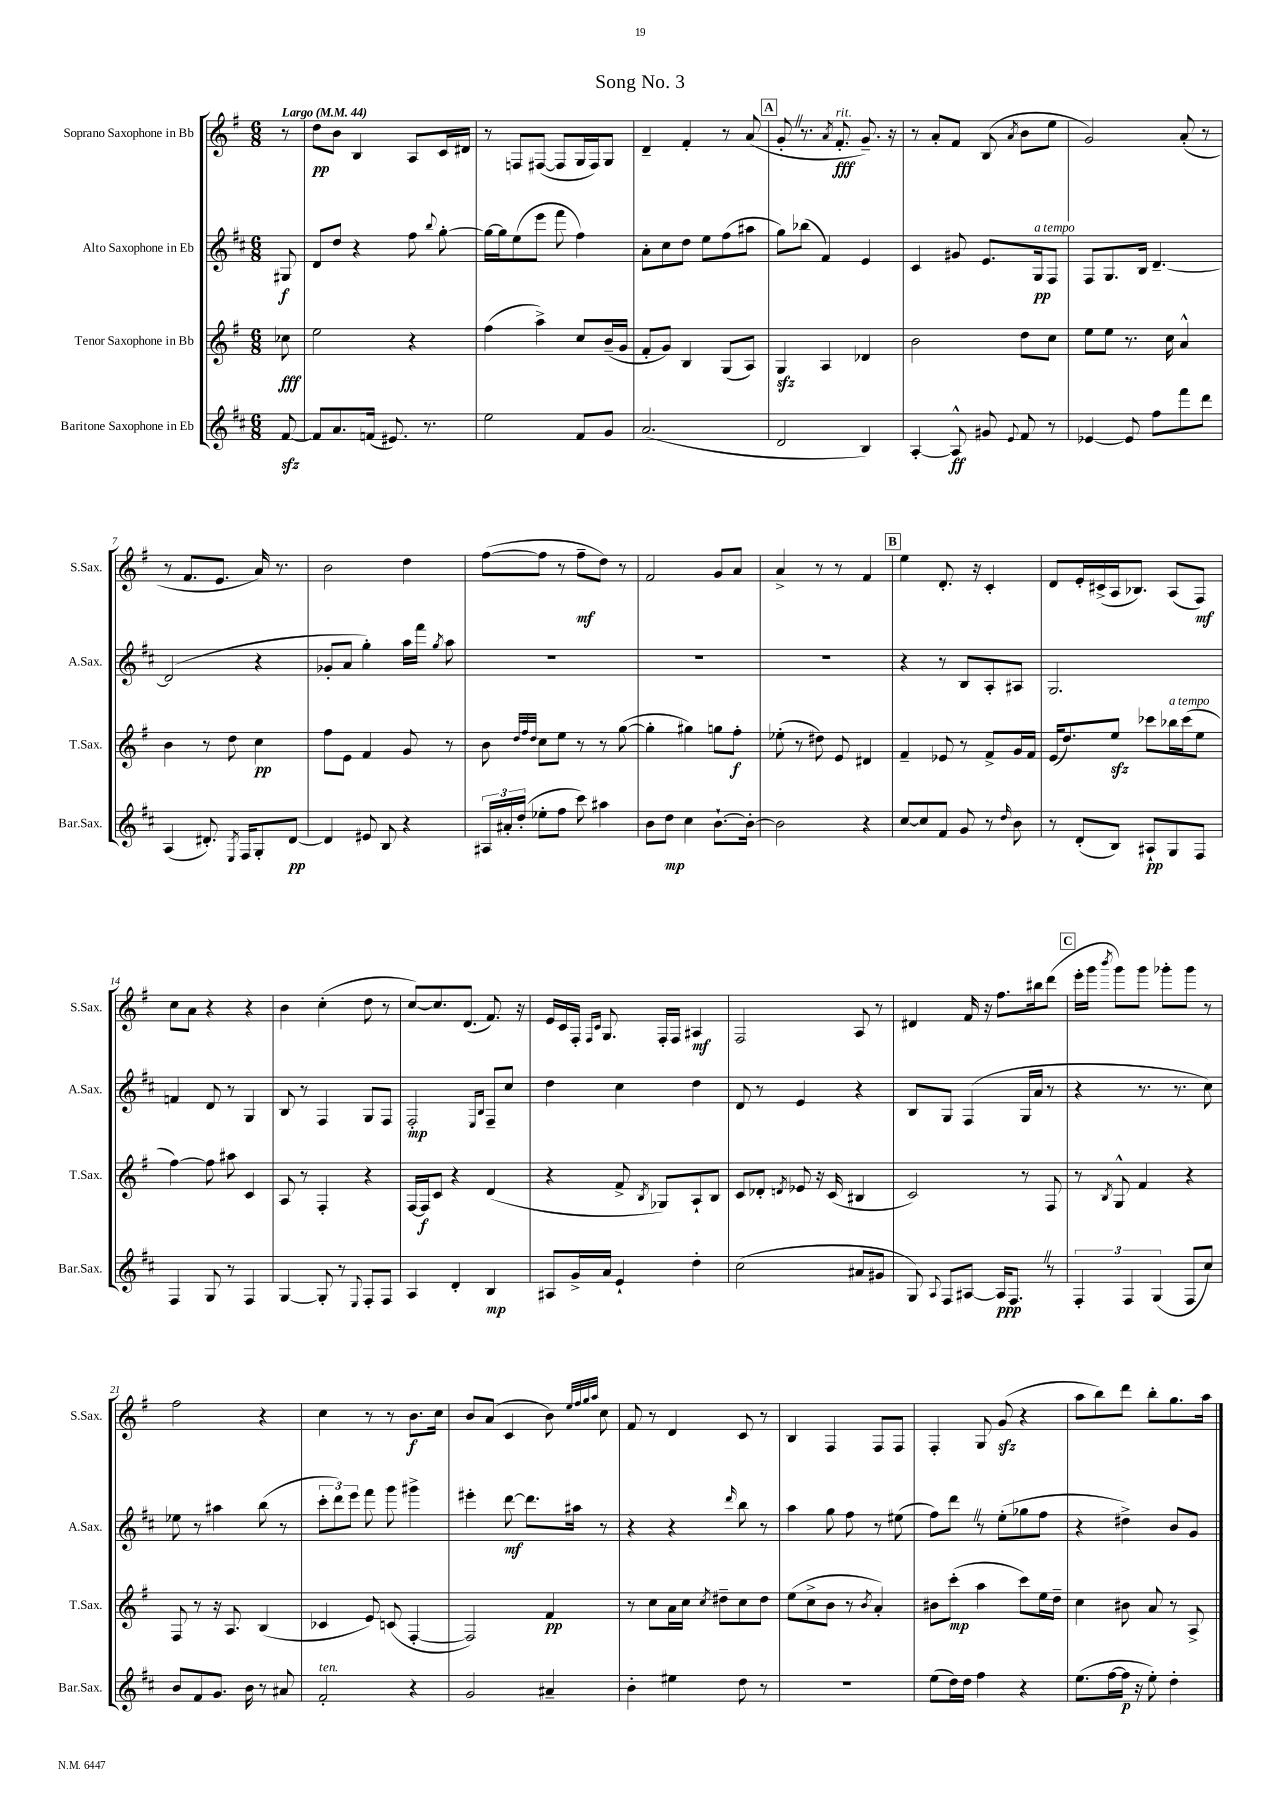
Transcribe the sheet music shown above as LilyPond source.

\header { title = "Song No. 3" }
<<
\new StaffGroup <<
\new Staff = "s0" \with { instrumentName = "Soprano Saxophone in Bb" shortInstrumentName = "S.Sax." } {
    \clef treble \key g \major \numericTimeSignature \time 6/8 \partial 8 \tempo "Largo" 4 = 44
    \autoBeamOff r8 |
    d''8[\pp b'8] b4 a8[ c'16 dis'16] |
    r8 f8[ fis8]~( fis8[ g16 fis16) g8] |
    d'4-- fis'4-. r8 a'8( |
    \mark \markup { \box "A" } g'8-. \once \override BreathingSign.text = \markup { \musicglyph "scripts.caesura.straight" } \breathe r8. \acciaccatura { a'8 } fis'8.-.\fff^\markup { \italic "rit." } g'8.--) r16 |
    r8 a'8[-. fis'8] b8( \acciaccatura { a'8 } b'8[ e''8] |
    g'2) a'8-.( r8 |
    r8 fis'8.[ e'8.] a'16) r8. |
    b'2 d''4 |
    fis''8[~( fis''8] r8 fis''8[--\mf d''8]) r8 |
    fis'2 g'8[ a'8] |
    a'4-> r8 r8 fis'4 |
    \mark \markup { \box "B" } e''4 d'8.-. r16 c'4-. |
    d'8[ e'16-. cis'16->( a16 bes8.]) a8[( fis8]\mf) |
    c''8[ a'8] r4 r4 |
    b'4 c''4-.( d''8 r8 |
    c''8[~) c''8. d'8.]( fis'8.) r16 |
    e'16[ c'16 fis16]-. \grace { fis16[ c'16] } g8. fis16[-. fis16] ais4\mf |
    fis2 a8 r8 |
    dis'4 fis'16 r16 fis''8.[ bis''16 d'''8]( |
    \mark \markup { \box "C" } e'''16[-. g'''16] \acciaccatura { b'''8 } g'''8[) g'''8] ges'''8[-. ges'''8] r8 |
    fis''2 r4 |
    c''4 r8 r8 b'8.[\f c''16] |
    b'8[ a'8]( c'4 b'8) \grace { e''32[ fis''32 g''32 a''32] } c''8 |
    fis'8 r8 d'4 c'8 r8 |
    b4 fis4 fis8[ fis8] |
    fis4-. g8 g'8\sfz( r4 |
    a''8[ b''8) d'''8] b''8[-. g''8. a''16] \bar "|." |
}
\new Staff = "s1" \with { instrumentName = "Alto Saxophone in Eb" shortInstrumentName = "A.Sax." } {
    \clef treble \key d \major \numericTimeSignature \time 6/8 \partial 8
    \autoBeamOff gis8\f |
    d'8[ d''8] r4 fis''8 \appoggiatura { b''8 } g''8~-. |
    g''16[~ g''16 e''8( e'''8] fis'''8 fis''4) |
    a'8[-. cis''8 d''8] e''8[ fis''8( ais''8] |
    \mark \markup { \box "A" } g''8[) bes''8]( fis'4) e'4 |
    cis'4 gis'8 e'8.[ g16\pp^\markup { \italic "a tempo" } fis8] |
    fis8[ g8. b16] d'4.~-- |
    d'2( r4 |
    ges'8[-. a'8] g''4-.) a''16[ fis'''16] \acciaccatura { g''8 } a''8 |
    R2. |
    R2. |
    R2. |
    \mark \markup { \box "B" } r4 r8 b8[ a8-. ais8] |
    g2. |
    f'4 d'8 r8 g4 |
    b8 r8 fis4 g8[ fis8] |
    fis2-.\mp \grace { e16[ b16] } fis8[-- cis''8] |
    d''4 cis''4 d''4 |
    d'8 r8 e'4 r4 |
    b8[ g8] fis4( g16[ a'16] r8 |
    \mark \markup { \box "C" } r4 r8. r8. cis''8) |
    ees''8 r8 ais''4 b''8( r8 |
    \tuplet 3/2 { cis'''8[-. d'''8) e'''8] } fis'''8 g'''8 gis'''4-> |
    eis'''4-. d'''8~\mf d'''8.[ ais''16] r8 |
    r4 r4 \grace { d'''16 } b''8 r8 |
    a''4 g''8 fis''8 r8 eis''8( |
    fis''8[) d'''8] \once \override BreathingSign.text = \markup { \musicglyph "scripts.caesura.straight" } \breathe r8 e''8[-.( ges''8 fis''8] |
    r4 dis''4->) b'8[ g'8] \bar "|." |
}
\new Staff = "s2" \with { instrumentName = "Tenor Saxophone in Bb" shortInstrumentName = "T.Sax." } {
    \clef treble \key g \major \numericTimeSignature \time 6/8 \partial 8
    \autoBeamOff ces''8\fff |
    e''2 r4 |
    fis''4( a''4->) c''8[ b'16--( g'16] |
    fis'8[-. g'8]) b4 g8[( a8]) |
    \mark \markup { \box "A" } g4\sfz a4 des'4 |
    b'2 d''8[ c''8] |
    e''8[ e''8] r8. c''16 a'4-^ |
    b'4 r8 d''8 c''4\pp |
    fis''8[ e'8] fis'4 g'8 r8 |
    b'8 \grace { d''32[ fis''32 d''32] } c''8[ e''8] r8 r8 g''8~( |
    g''4-. gis''4) g''8[ fis''8]-.\f |
    ees''8-.( r8 dis''8) e'8 dis'4 |
    \mark \markup { \box "B" } fis'4-- ees'8 r8 fis'8[-> g'16 fis'16] |
    e'16[( d''8.) e''8]\sfz ces'''8[ bes''16^\markup { \italic "a tempo" } ces'''16( e''8] |
    fis''4~) fis''8 ais''8 c'4 |
    a8 r8 fis4-. r4 |
    fis16[~ fis16\f c'8] r4 d'4( |
    r4 fis'8-> \acciaccatura { b8 } ges8[) a8-! b8] |
    c'8[ des'8]-. \acciaccatura { d'8 } ees'8 r16 c'16( bis4 |
    c'2) r8 fis8 |
    \mark \markup { \box "C" } r8 \acciaccatura { b8 } g8-^ fis'4 r4 |
    fis8 r8 r16 a8. b4( |
    ces'4 e'8) c'8( fis4~-. |
    fis2) fis'4\pp |
    r8 c''8[ a'16 c''16] \acciaccatura { c''8 } dis''8[-- c''8 dis''8] |
    e''8[( c''8-> b'8] r8 \acciaccatura { b'8 } a'4-.) |
    bis'8[ c'''8]-.\mp( a''4 c'''8[) e''16 d''16]-- |
    c''4 bis'8 a'8 r8 a8-> \bar "|." |
}
\new Staff = "s3" \with { instrumentName = "Baritone Saxophone in Eb" shortInstrumentName = "Bar.Sax." } {
    \clef treble \key d \major \numericTimeSignature \time 6/8 \partial 8
    \autoBeamOff fis'8~\sfz |
    fis'8[ a'8. f'16]( eis'8.) r8. |
    e''2 fis'8[ g'8] |
    a'2.( |
    \mark \markup { \box "A" } d'2 b4) |
    a4~-. a8-^\ff gis'8 \appoggiatura { e'8 } fis'8 r8 |
    ees'4~ ees'8 fis''8[ fis'''8 d'''8] |
    a4( dis'8.-.) \acciaccatura { e8 } fis16[ g8-. dis'8]~\pp |
    dis'4 eis'8 b8 r4 |
    \tuplet 3/2 { ais16[ ais'16-. d''16]-.( } ees''8[-. fis''8] cis'''8) ais''4 |
    b'8[ d''8]\mp cis''4 b'8.[~-! b'16]~-. |
    b'2 r4 |
    \mark \markup { \box "B" } cis''8[~ cis''8 fis'8] g'8 r8 \grace { d''16 } b'8 |
    r8 d'8[-.( b8]) ais8[-!\pp g8 fis8] |
    fis4 g8 r8 fis4 |
    g4~ g8-. r8 \appoggiatura { e8 } fis8[-. fis8] |
    a4 d'4-. b4\mp |
    ais8[ g'16-> a'16] e'4-! d''4-. |
    cis''2( ais'8[ gis'8] |
    g8) \appoggiatura { a8 } fis8[ ais8]~ ais16[\ppp fis8.] \once \override BreathingSign.text = \markup { \musicglyph "scripts.caesura.straight" } \breathe r8 |
    \mark \markup { \box "C" } \tuplet 3/2 { fis4-. fis4 g4( } fis8[ cis''8]) |
    b'8[ fis'8 g'8.] b'16 r8 ais'8 |
    fis'2-.^\markup { \italic "ten." } r4 |
    g'2 ais'4-- |
    b'4-. eis''4 d''8 r8 |
    R2. |
    e''8[( d''16) d''16] fis''4 r4 |
    e''8.[( fis''16~ fis''16]\p r16 e''8-.) d''4-. \bar "|." |
}
>>
>>
